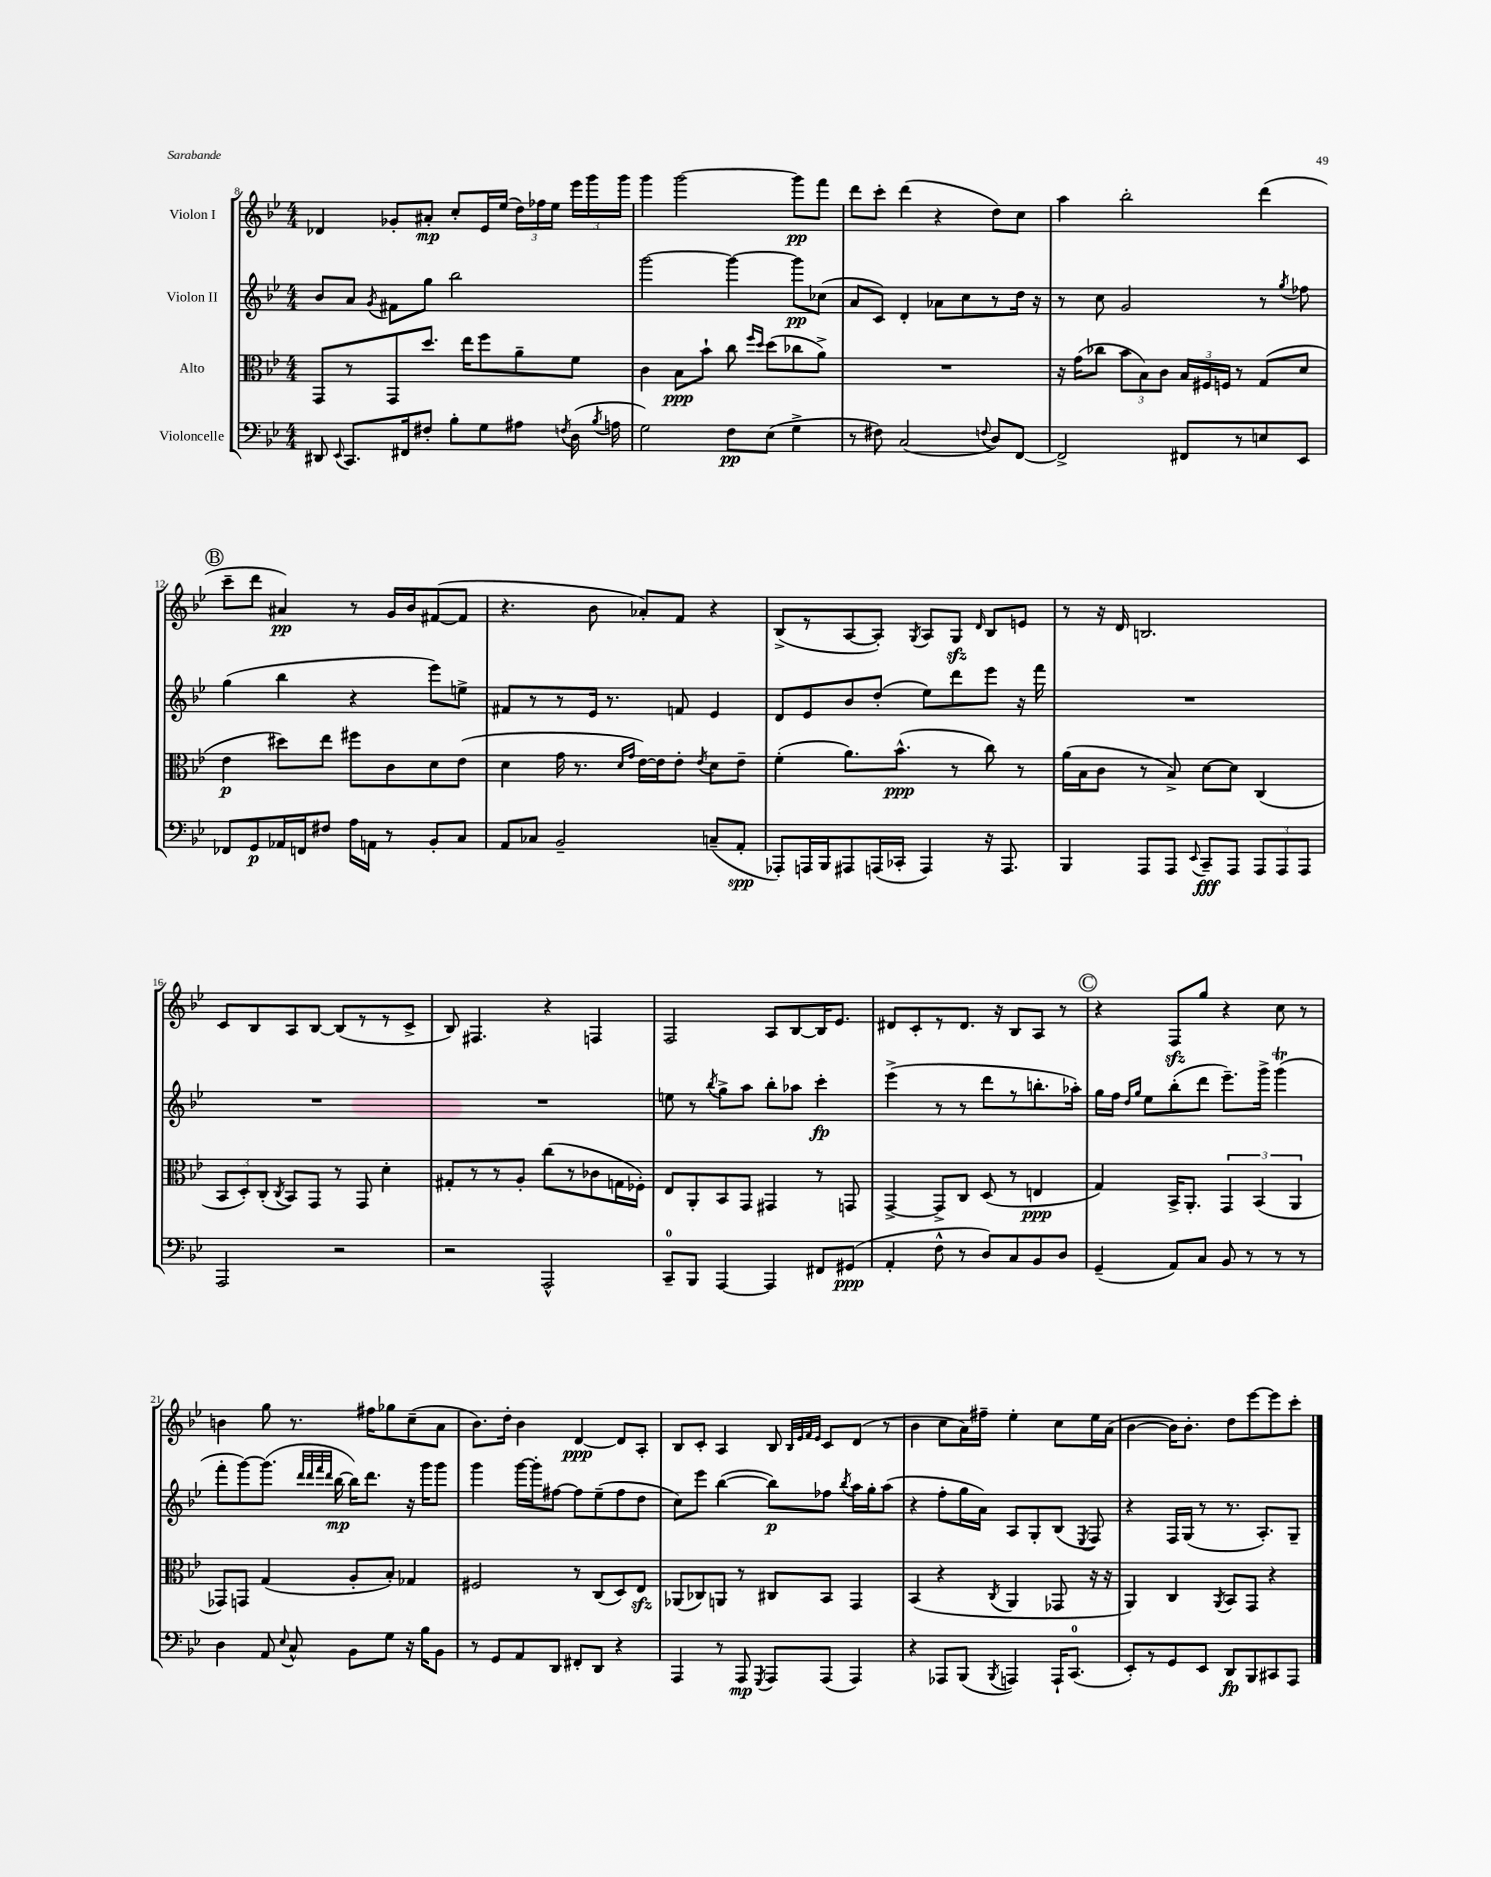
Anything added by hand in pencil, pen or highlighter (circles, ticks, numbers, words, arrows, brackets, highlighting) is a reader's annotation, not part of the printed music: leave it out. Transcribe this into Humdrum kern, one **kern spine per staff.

**kern	**kern	**kern	**kern
*staff4	*staff3	*staff2	*staff1
*clefF4	*clefC3	*clefG2	*clefG2
*k[b-e-]	*k[b-e-]	*k[b-e-]	*k[b-e-]
*M4/4	*M4/4	*M4/4	*M4/4
8DD#	8GG	8b-	4d-
8qqEE-	.	.	.
8.CC	8r	8a	.
.	.	8qg	.
.	8GG	8f#	8g-'
16FF#	.	.	.
8F#'	8.dd	8gg	8a#'
8B-'	.	2bb-	8cc'
.	16ee-	.	.
8G	8ff	.	16e-
.	.	.	(16ee-
8A#	8a~	.	24dd)
.	.	.	24ff-
.	.	.	24ee-
8qF	.	.	.
(16D	8f	.	24eee-
.	.	.	24ggg
8qB-	.	.	.
16A	.	.	.
.	.	.	24ggg
=	=	=	=
2G)	4c	[2ggg	4ggg
.	8B-	.	[2ggg
.	8b-`	.	.
8F	8cc	4ggg_	.
.	16qqff	.	.
.	16qqdd	.	.
(8E-	(8dd	.	.
4G^	8cc-	8ggg]	8ggg]
.	8a^)	(8cc-	8fff
=	=	=	=
8r	1r	8a	8ddd
8F#)	.	8c)	8ccc'
(2C	.	4d'	(4ddd
.	.	8a-	4r
.	.	8cc	.
8qqF	.	.	.
8D)	.	8r	8dd)
[8FF	.	16dd	8cc
.	.	16r	.
=	=	=	=
2FF^]	16r	8r	4aa
.	(16g	.	.
.	8cc-	8cc	.
.	12b-	2g	2bb-'
.	12B-)	.	.
.	12c	.	.
8FF#	24B-	.	.
.	24F#	.	.
.	24F	.	.
8r	8r	.	.
8E	(8G	8r	(4ddd
.	.	8qgg	.
8EE-	8d	8ff-	.
=	=	=	=
8FF-	4e-	(4gg	8ccc~
8GG	.	.	8ddd
16AA-	8dd#)	4bb-	4a#)
16FF	.	.	.
8F#	8ee-	.	.
16A	8ff#	4r	8r
16AA	.	.	.
8r	8c	.	16g
.	.	.	16b-
8BB-'	8d	8eee-)	([8f#
8C	(8e-	8ee^	8f#]
=	=	=	=
8AA	4d	8f#	4.r
8C-	.	8r	.
2BB-~	16g	8r	.
.	8.r	.	.
.	.	16e-	8b-
.	.	8.r	.
.	16qqd	.	.
.	16qqg	.	.
.	[16e-)	.	8a-')
.	16e-]	.	.
.	8e-'	8f	8f
.	8qe-	.	.
(8C~	8d	4e-	4r
8AA'	8e-~	.	.
=	=	=	=
8AAA-')	(4f'	8d	(8B-^
16AAA	.	8e-	8r
16BBB-	.	.	.
8AAA#	8.a)	8b-	[8A
(16AAA	.	(8dd'	8A'])
16CC-'	(8.b-^^	.	.
.	.	.	8qG
4AAA)	.	8ee-)	8A
.	8r	8ddd	8G
.	.	.	16qqd
16r	8cc)	8eee-	8B-
8.AAA	.	.	.
.	8r	16r	8e
.	.	16fff	.
=	=	=	=
4BBB-	(16a	1r	8r
.	16B-	.	.
.	8c	.	16r
.	.	.	16d
8AAA	8r	.	2.B
8AAA	8B-^)	.	.
8qqEE-	.	.	.
8CC~	[8d	.	.
8AAA	8d]	.	.
12AAA	(4C	.	.
12AAA	.	.	.
12AAA	.	.	.
=	=	=	=
2AAA	12BB-	1r	8c
.	12D')	.	.
.	.	.	8B-
.	(12C'	.	.
.	8qC	.	.
.	8BB-)	.	8A
.	8GG	.	[8B-
2r	8r	.	(8B-]
.	8GG	.	8r
.	4d'	.	8r
.	.	.	8c^
=	=	=	=
2r	8G#'	1r	8B-)
.	8r	.	4.F#
.	8r	.	.
.	8A'	.	.
2AAA^^	(8cc	.	4r
.	8r	.	.
.	8c-	.	4F
.	16G	.	.
.	16F-')	.	.
=	=	=	=
8CC~	8E-	8ee	2F
8BBB-	8AA'	8r	.
.	.	8qbb-	.
[4AAA	8BB-	8gg^	.
.	8GG	8aa	.
4AAA]	4GG#	8bb-'	8A
.	.	8aa-	[8B-
8FF#	8r	4ccc'	16B-]
.	.	.	8.e-
(8GG#	8GG	.	.
=	=	=	=
4AA'	[4GG^	(4eee-^	8d#
.	.	.	8c'
8F^^	8GG^]	8r	8r
8r	8C	8r	8.d#
8D)	(8D	8ddd	.
.	.	.	16r
8C	8r	8r	8B-
8BB-	4E	8.bb'	8A
8D	.	.	8r
.	.	16aa-')	.
=	=	=	=
(4GG~	4G)	16gg	4r
.	.	16ff	.
.	.	16qqdd	.
.	.	16qqgg	.
.	.	8ee-	.
8AA)	16BB-^	(8bb-'	8F
.	8.AA'	.	.
8C	.	8ddd	8gg
8BB-	6GG	8.eee-~)	4r
8r	.	.	.
.	(6BB-	.	.
.	.	16ggg^	.
8r	.	(4ggg	8cc
.	6AA	.	.
8r	.	.	8r
=	=	=	=
4D	8GG-)	8fff'	4b
.	8GG	[8ggg)	.
8AA	(4G	(8.ggg]	8gg
8qqE-	.	.	.
8C^^	.	.	8.r
.	.	32qqddd	.
.	.	32qqddd	.
.	.	32qqfff	.
.	.	32qqddd	.
.	.	[16bb-	.
8BB-	8A'	16bb-])	.
.	.	8.ddd	16ff#
8G	8B-')	.	8gg-
16r	4G-	16r	(8cc~
16B-	.	16ggg	.
8BB-	.	8ggg	8a
=	=	=	=
8r	2F#	4ggg	8.b-)
8GG	.	.	.
.	.	.	16dd'
8AA	.	[16ggg	4b-
.	.	16ggg']	.
8DD	.	[8ff#	.
8FF#'	8r	8ff#]	[4d
8DD	(8C	(8ee-~	.
4r	8D)	8ff#	8d]
.	8E-	8dd	8A'
=	=	=	=
4AAA	(8AA-	8cc)	8B-
.	8C-)	8eee-	8c'
8r	8AA	([4bb-	4A
8AAA	8r	.	.
8qGGG	.	.	.
8AAA	8C#	8bb-])	8B-
.	.	.	32qqB-
.	.	.	32qqe-
.	.	.	32qqf
.	.	.	32qqe-
(8AAA	8BB-	8ff-	8c
.	.	8qbb-	.
4AAA)	4GG	16aa	(8d
.	.	16gg'	.
.	.	(8aa	8r
=	=	=	=
4r	(4BB-	4r	4b-
8AAA-	4r	8ff'	8cc
(8BBB-	.	16gg	16a)
.	.	16a)	16ff#~
8qBBB-	8qC	.	.
4AAA)	4AA	8A	4ee-'
.	.	8G'	.
16AAA`	8GG-	(8B-	8cc
(8.CC	.	.	.
.	.	8qE-	.
.	16r	8F)	16ee-
.	16r	.	(16a
=	=	=	=
8EE-')	4AA)	4r	[4b-
8r	.	.	.
8GG	4C	16F	16b-])
.	.	(16G	8.b-'
8EE-	.	8r	.
.	8qAA	.	.
8DD	8BB-	8.r	8dd
8BBB-	8GG	.	[8eee-
.	.	8.A')	.
8CC#	4r	.	8eee-]
8AAA	.	8G~	8ccc'
==	==	==	==
*-	*-	*-	*-
